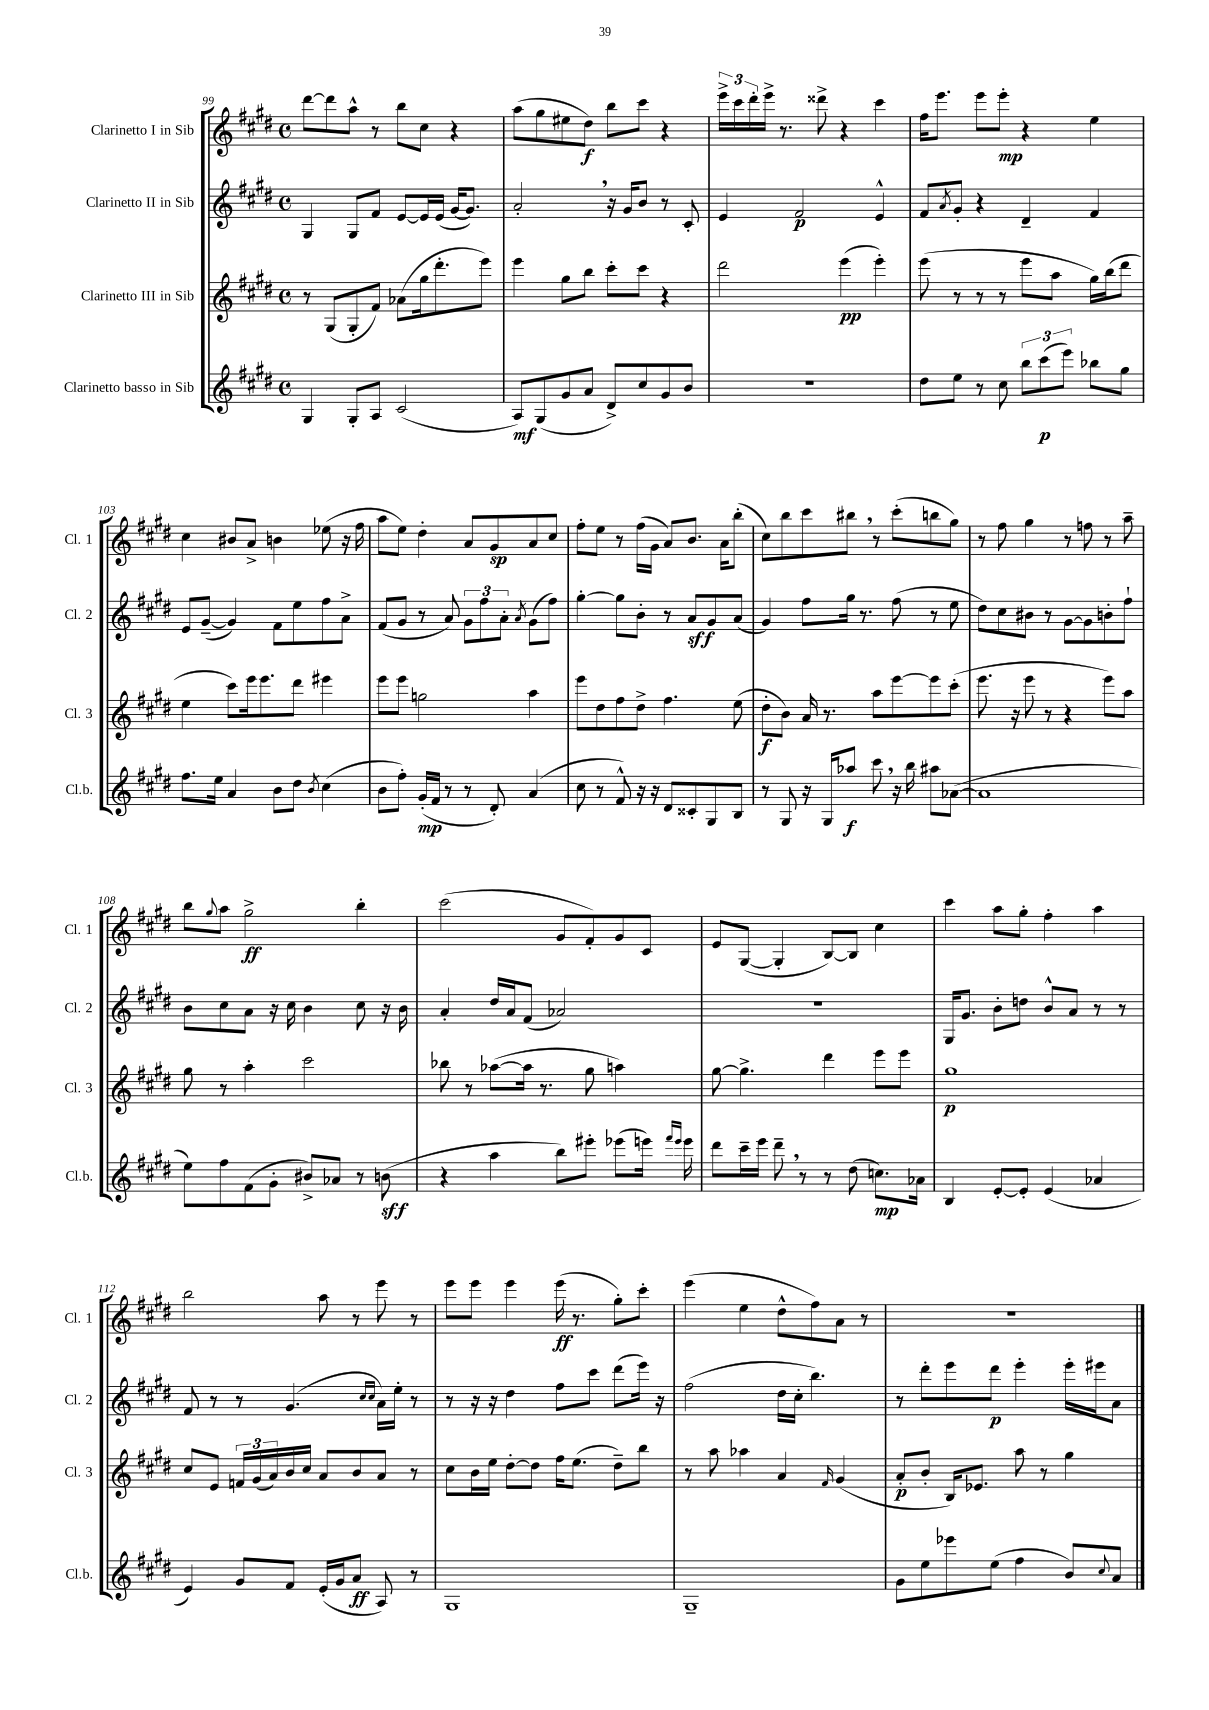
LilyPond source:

<<
\new StaffGroup <<
\new Staff = "s0" \with { instrumentName = "Clarinetto I in Sib" shortInstrumentName = "Cl. 1" } {
    \clef treble \key e \major \defaultTimeSignature \time 4/4
    dis'''8~ dis'''8 a''8-^ r8 b''8 cis''8 r4 |
    a''8( gis''8 eis''8 dis''8\f) b''8 cis'''8 r4 |
    \tuplet 3/2 { e'''16-> cis'''16 dis'''16-. } e'''16-> r8. disis'''8-> r4 cis'''4 |
    fis''16 e'''8. e'''8 e'''8-.\mp r4 e''4 |
    cis''4 bis'8 a'8-> b'4 ees''8( r16 fis''16 |
    a''8 e''8) dis''4-. a'8 gis'8\sp a'8 cis''8 |
    fis''8-. e''8 r8 fis''16( gis'16 a'8) b'8. a'16 b''8-.( |
    cis''8) b''8 cis'''8 bis''8 \breathe r8 cis'''8-.( b''8 gis''8) |
    r8 fis''8 gis''4 r8 f''8 r8 a''8-- |
    b''8 \appoggiatura { gis''8 } a''8 gis''2->\ff b''4-. |
    cis'''2( gis'8 fis'8-.) gis'8 cis'8 |
    e'8 gis8~( gis4-. b8~) b8 cis''4 |
    cis'''4 a''8 gis''8-. fis''4-. a''4 |
    b''2 a''8 r8 e'''8 r8 |
    e'''8 e'''8 e'''4 e'''16\ff( r8. gis''8-.) cis'''8-. |
    e'''4( e''4 dis''8-^ fis''8) a'8 r8 |
    R1 \bar "|." |
}
\new Staff = "s1" \with { instrumentName = "Clarinetto II in Sib" shortInstrumentName = "Cl. 2" } {
    \clef treble \key e \major \defaultTimeSignature \time 4/4
    gis4 gis8 fis'8 e'8~ e'16 e'16( gis'16~ gis'8.) |
    a'2-. \breathe r16 gis'16 b'8 r8 cis'8-. |
    e'4 fis'2\p e'4-^ |
    fis'8 \acciaccatura { a'8 } gis'8-. r4 dis'4-- fis'4 |
    e'8 gis'8~--( gis'4) fis'8 e''8 fis''8 a'8-> |
    fis'8( gis'8 r8 a'8) \tuplet 3/2 { gis'8 fis''8 a'8-. } \acciaccatura { a'8 } gis'8( fis''8) |
    gis''4~-. gis''8 b'8-. r8 a'8\sff gis'8 a'8( |
    gis'4) fis''8 gis''16 r8. fis''8( r8 e''8 |
    dis''8) cis''8 bis'8 r8 gis'8~ gis'8 b'8-. fis''8-! |
    b'8 cis''8 a'8 r16 cis''16 b'4 cis''8 r16 b'16 |
    a'4-. dis''16 a'16 fis'8( aes'2) |
    R1 |
    gis16 gis'8. b'8-. d''8 b'8-^ a'8 r8 r8 |
    fis'8 r8 r8 gis'4.( \grace { cis''16 cis''16 } a'16) e''16-. r8 |
    r8 r16 r16 dis''4 fis''8 cis'''8 dis'''8( e'''16) r16 |
    fis''2( dis''16 cis''16-. b''4.) |
    r8 dis'''8-. e'''8 dis'''8\p e'''4-. e'''16-. eis'''16 a'8 \bar "|." |
}
\new Staff = "s2" \with { instrumentName = "Clarinetto III in Sib" shortInstrumentName = "Cl. 3" } {
    \clef treble \key e \major \defaultTimeSignature \time 4/4
    r8 gis8( gis8-. fis'8) aes'8( gis''16 dis'''8.-. e'''8) |
    e'''4 gis''8 b''8 cis'''8-. cis'''8 r4 |
    dis'''2 e'''4\pp( e'''4-.) |
    e'''8( r8 r8 r8 e'''8 a''8 gis''16) b''16( dis'''8 |
    e''4 cis'''8) e'''16 e'''8. dis'''8 eis'''4 |
    e'''8 e'''8 g''2 a''4 |
    e'''8 dis''8 fis''8 dis''8-> fis''4. e''8( |
    dis''8-.\f b'8) a'16 r8. a''8 e'''8~ e'''8 cis'''8-.( |
    e'''8. r16 e'''8 r8 r4 e'''8) a''8 |
    gis''8 r8 a''4-. cis'''2 |
    bes''8 r8 aes''8~( aes''16 r8. gis''8 a''4) |
    gis''8~ gis''4.-> dis'''4 e'''8 e'''8 |
    gis''1\p |
    cis''8 e'8 \tuplet 3/2 { f'16 gis'16( a'16) } b'16 cis''16 a'8 b'8 a'8 r8 |
    cis''8 b'16 e''16 dis''8~-. dis''8 fis''16 e''8.( dis''8--) b''8 |
    r8 a''8 aes''4 a'4 \grace { fis'16 } gis'4( |
    a'8-.\p b'8-. b16) ees'8. a''8 r8 gis''4 \bar "|." |
}
\new Staff = "s3" \with { instrumentName = "Clarinetto basso in Sib" shortInstrumentName = "Cl.b." } {
    \clef treble \key e \major \defaultTimeSignature \time 4/4
    gis4 gis8-. a8 cis'2( |
    a8\mf) gis8( gis'8 a'8 dis'8->) cis''8 gis'8 b'8 |
    r1 |
    dis''8 e''8 r8 cis''8 \tuplet 3/2 { b''8 cis'''8\p( e'''8) } bes''8 gis''8 |
    fis''8. e''16 a'4 b'8 dis''8 \acciaccatura { b'8 } cis''4( |
    b'8 fis''8-.) gis'16-.\mp( fis'16 r8 r8 dis'8-.) a'4( |
    cis''8 r8 fis'8-^) r16 r16 dis'8 cisis'8-. gis8 b8 |
    r8 gis8 r16 gis16 aes''8\f cis'''8 \breathe r16 b''16 ais''8 aes'8~( |
    aes'1 |
    e''8) fis''8 fis'8( gis'8-. bis'8->) aes'8 r8 b'8\sff( |
    r4 a''4 b''8) eis'''8-. ees'''8( e'''16) \grace { fis'''16 e'''16 } e'''16 |
    dis'''8 cis'''16-- e'''16 dis'''8-- \breathe r8 r8 dis''8( c''8.\mp) aes'16 |
    b4 e'8~-. e'8-. e'4( aes'4 |
    e'4) gis'8 fis'8 e'16-.( gis'16 a'8\ff a8) r8 |
    gis1 |
    gis1-- |
    gis'8 e''8 ees'''8 e''8( fis''4 b'8) \appoggiatura { cis''8 } a'8 \bar "|." |
}
>>
>>
\layout { \context { \Score currentBarNumber = #99 } }
